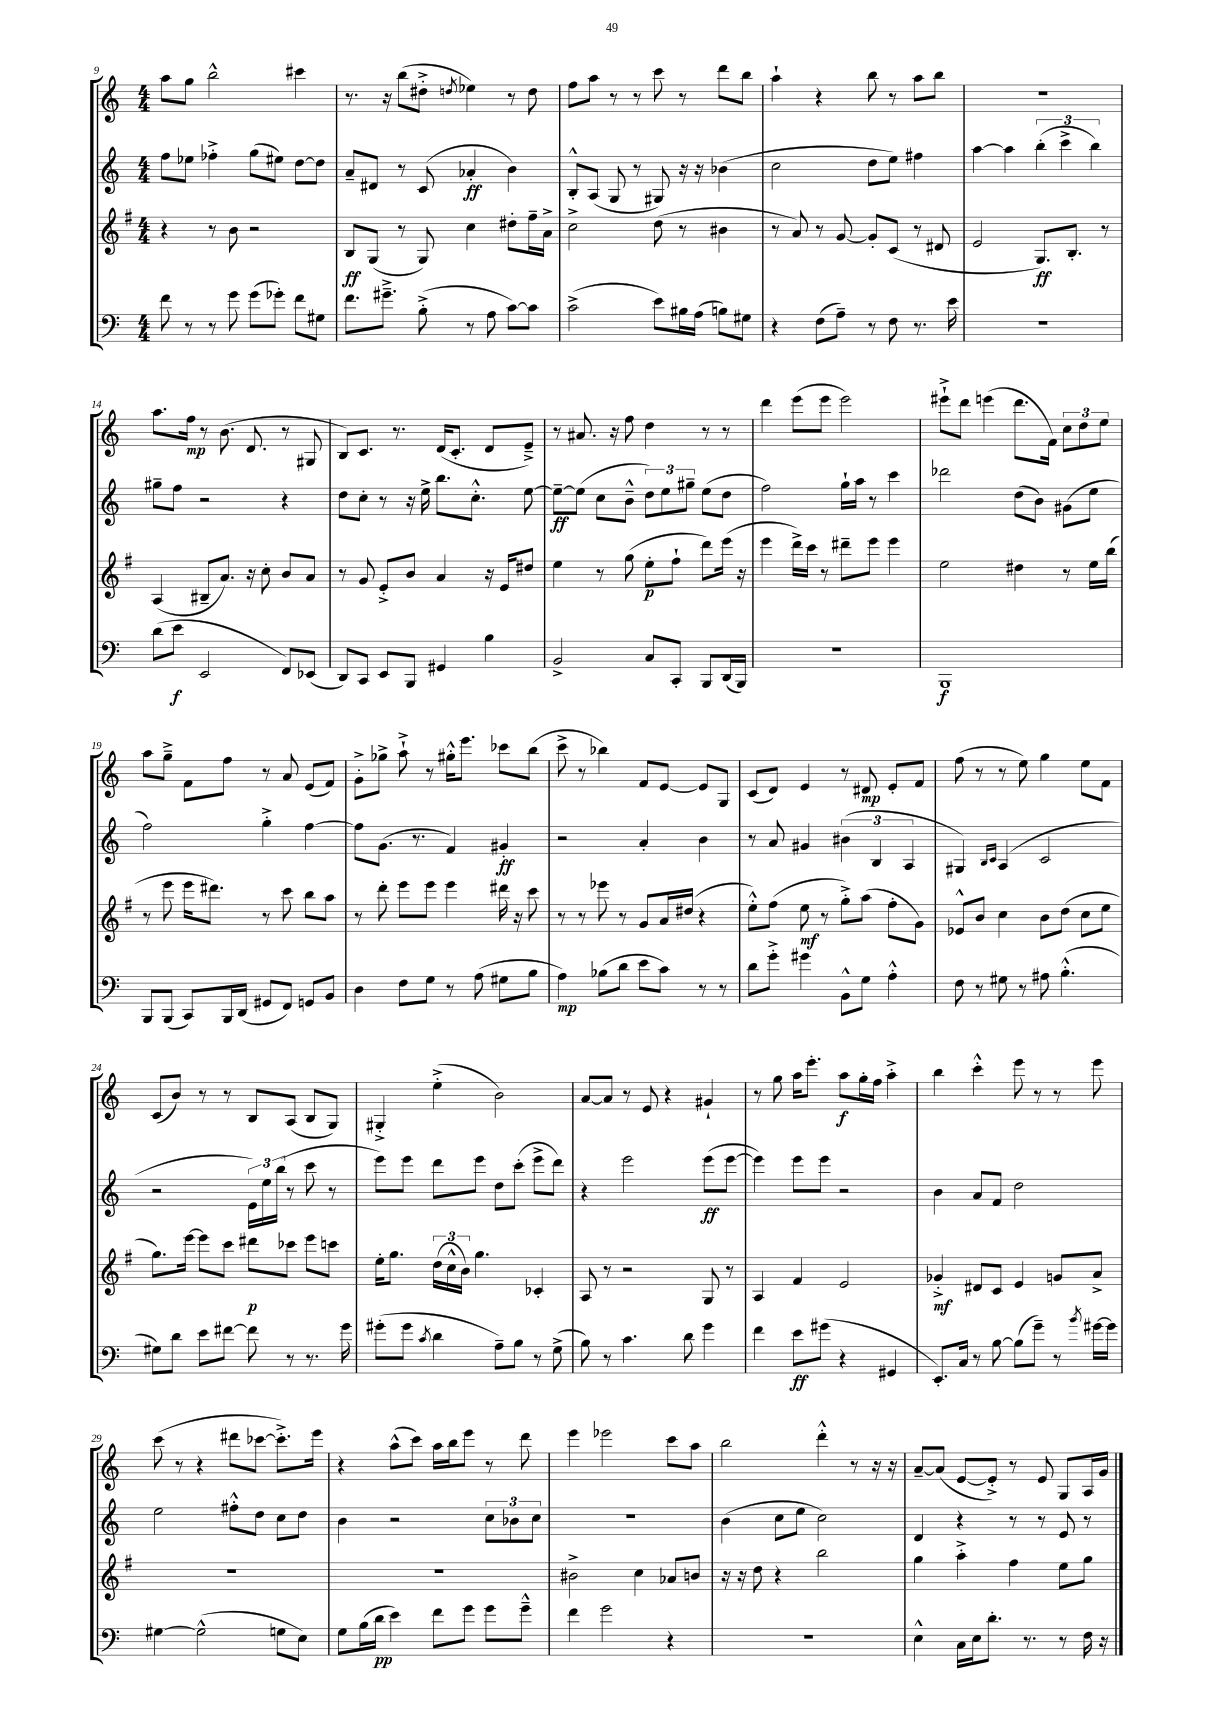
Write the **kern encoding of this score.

**kern	**dynam	**kern	**dynam	**kern	**dynam	**kern	**dynam
*part4	*part4	*part3	*part3	*part2	*part2	*part1	*part1
*staff4	*staff4	*staff3	*staff3	*staff2	*staff2	*staff1	*staff1
*clefF4	*	*clefG2	*	*clefG2	*	*clefG2	*
*k[]	*	*k[f#]	*	*k[]	*	*k[]	*
*M4/4	*	*M4/4	*	*M4/4	*	*M4/4	*
=9	=9	=9	=9	=9	=9	=9	=9
8f\	.	4r	.	8ff\L	.	8aa\L	.
8r	.	.	.	8ee-X\J	.	8gg\J	.
8r	.	8r	.	4ff-X'^\	.	2bb^^\	.
8g\	.	8b\	.	.	.	.	.
(8g\L	.	2r	.	(8gg\L	.	.	.
8g-X'\J)	.	.	.	8ee#X\J)	.	.	.
8f\L	.	.	.	[8dd\L	.	4ccc#X\	.
8G#X\J	.	.	.	8dd\J]	.	.	.
=10	=10	=10	=10	=10	=10	=10	=10
8.f\L	.	8B/L	ff	8a~/L	.	8.r	.
.	.	(8G/J	.	8d#X/J	.	.	.
8.g#X~^\J	.	.	.	.	.	16r	.
.	.	8r	.	8r	.	(8bb\L	.
(8B'^\	.	8G/)	.	(8c/	.	8dd#X'^\J	.
.	.	.	.	.	.	8qddn/	.
8r	.	4cc\	.	4a-X'/	ff	4ee-X\)	.
8A\	.	.	.	.	.	.	.
[8c\L)	.	8dd#X'\L	.	4b\)	.	8r	.
8c\J]	.	16ff#~\L	.	.	.	8dd\	.
.	.	16a^\JJ	.	.	.	.	.
=11	=11	=11	=11	=11	=11	=11	=11
(2c^\	.	2cc^\	.	8B'^^/L	.	8ff\L	.
.	.	.	.	(8A/J	.	8aa\J	.
.	.	.	.	8G/	.	8r	.
.	.	.	.	8r	.	8r	.
8e\L)	.	(8dd\	.	8G#X/)	.	8ccc\	.
16B#X\L	.	8r	.	16r	.	8r	.
(16A\JJ	.	.	.	16r	.	.	.
8Bn\L)	.	4b#X\	.	(4b-X\	.	8ddd\L	.
8G#X\J	.	.	.	.	.	8bb\J	.
=12	=12	=12	=12	=12	=12	=12	=12
4r	.	8r	.	2cc\	.	4aa`\	.
.	.	8a/)	.	.	.	.	.
(8F\L	.	8r	.	.	.	4r	.
8A~\J)	.	[8g/	.	.	.	.	.
8r	.	8g'/L]	.	8dd\L	.	8bb\	.
8F\	.	(8c/J	.	8ee\J)	.	8r	.
8.r	.	8r	.	4ff#X\	.	8aa\L	.
.	.	8d#X/	.	.	.	8bb\J	.
16e\	.	.	.	.	.	.	.
=13	=13	=13	=13	=13	=13	=13	=13
1r	.	2e/	.	[4aa\	.	1r	.
.	.	.	.	4aa\]	.	.	.
.	.	8.G/L)	ff	(6bb'\	.	.	.
.	.	.	.	6ccc^\	.	.	.
.	.	8.B'/J	.	.	.	.	.
.	.	.	.	6bb\)	.	.	.
.	.	8r	.	.	.	.	.
!!LO:LB:g=z
=14	=14	=14	=14	=14	=14	=14	=14
(8d\L	.	(4A/	.	8gg#X~\L	.	8.aa\L	.
8e\J	f	.	.	8ff\J	.	.	.
.	.	.	.	.	.	16ff\Jk	mp
2EE/	.	8B#X~/L	.	2r	.	8r	.
.	.	8.a/J)	.	.	.	(8.b\	.
.	.	16r	.	.	.	8.d/	.
.	.	8cc'\	.	.	.	.	.
8FF/L)	.	8b/L	.	4r	.	8r	.
(8EE-X/J	.	8a/J	.	.	.	8G#X/	.
=15	=15	=15	=15	=15	=15	=15	=15
8DD/L)	.	8r	.	8dd\L	.	8B/L)	.
8CC/J	.	8g/	.	8cc'\J	.	8.c/J	.
8EE/L	.	8e'^/L	.	8r	.	.	.
.	.	.	.	.	.	8.r	.
8BBB/J	.	8b/J	.	16r	.	.	.
.	.	.	.	16ee^\	.	.	.
4GG#X/	.	4a/	.	8.bb\L	.	(16d/KL	.
.	.	.	.	.	.	8.c'/J	.
.	.	.	.	8.cc'^^\J	.	.	.
4B\	.	16r	.	.	.	8d/L	.
.	.	16e/KL	.	.	.	.	.
.	.	8dd#X/J	.	[8ee\	.	8e~^/J)	.
=16	=16	=16	=16	=16	=16	=16	=16
2BB^/	.	4ee\	.	8ee~\L_	ff	8r	.
.	.	.	.	(8ee\J]	.	8.a#X/	.
.	.	8r	.	8cc\L	.	.	.
.	.	.	.	.	.	16r	.
.	.	(8gg\	.	8b~^^\J	.	8ff\	.
8C/L	.	8ee'\L	p	12dd\L)	.	4dd\	.
.	.	.	.	12ee\	.	.	.
8CC'/J	.	8ff#`\J	.	.	.	.	.
.	.	.	.	12gg#X~\J	.	.	.
8BBB/L	.	8ddd\L)	.	(8ee\L	.	8r	.
(16DD/L	.	(16eee\Jk	.	8dd\J	.	8r	.
16BBB/JJ)	.	16r	.	.	.	.	.
=17	=17	=17	=17	=17	=17	=17	=17
1r	.	4eee\	.	2ff\)	.	4ddd\	.
.	.	16ddd^\LL)	.	.	.	(8eee\L	.
.	.	16ccc\JJ	.	.	.	.	.
.	.	8r	.	.	.	8eee\J	.
.	.	8ddd#X~\L	.	16gg`\LL	.	2eee\)	.
.	.	.	.	16aa\JJ	.	.	.
.	.	8eee\J	.	8r	.	.	.
.	.	4eee\	.	4ccc\	.	.	.
=18	=18	=18	=18	=18	=18	=18	=18
1BBB	f	2ee\	.	2ddd-X\	.	8eee#X`^\L	.
.	.	.	.	.	.	8ddd\J	.
.	.	.	.	.	.	(4eeen\	.
.	.	4dd#X\	.	(8dd\L	.	8.ddd\L	.
.	.	.	.	8b\J)	.	.	.
.	.	.	.	.	.	16f\Jk)	.
.	.	8r	.	(8g#X\L	.	12cc\L	.
.	.	.	.	.	.	12dd\	.
.	.	16ee\LL	.	8ee\J	.	.	.
.	.	.	.	.	.	12ee\J	.
.	.	(16bb\JJ	.	.	.	.	.
!!LO:LB:g=z
=19	=19	=19	=19	=19	=19	=19	=19
8BBB/L	.	8r	.	2ff\)	.	8aa\L	.
(8BBB/J	.	8eee\	.	.	.	8gg~^\J	.
8CC/L)	.	16eee\KL	.	.	.	8f\L	.
.	.	8.ddd#X\J)	.	.	.	.	.
16BBB/L	.	.	.	.	.	8ff\J	.
(16DD/JJ	.	.	.	.	.	.	.
8GG#X/L	.	8r	.	4gg'^\	.	8r	.
8FF/J)	.	8ccc\	.	.	.	8a/	.
8GGn/L	.	8bb\L	.	[4ff\	.	(8e/L	.
8BB/J	.	8aa\J	.	.	.	8f/J)	.
=20	=20	=20	=20	=20	=20	=20	=20
4D\	.	8r	.	8ff\L]	.	8g'^\L	.
.	.	8ddd'\	.	(8.g\J	.	8gg-X^\J	.
8F\L	.	8eee\L	.	.	.	8aa`^\	.
.	.	.	.	8.r	.	.	.
8G\J	.	8eee\J	.	.	.	8r	.
8r	.	4eee\	.	4f/)	.	16gg#X'^^\KL	.
.	.	.	.	.	.	8.eee\J	.
(8A\	.	.	.	.	.	.	.
8G#X\L	.	16ddd#X\	.	4g#X'/	ff	8ccc-X\L	.
.	.	16r	.	.	.	.	.
8B\J	.	8ccc\	.	.	.	(8bb\J	.
=21	=21	=21	=21	=21	=21	=21	=21
4A\)	mp	8r	.	2r	.	8ccc^\	.
.	.	8r	.	.	.	8r	.
(8B-X\L	.	8eee-X\	.	.	.	4bb-X\)	.
8d\J	.	8r	.	.	.	.	.
8e\L	.	8g/L	.	4a'/	.	8f/L	.
8c\J)	.	16a/L	.	.	.	[8e/J	.
.	.	(16dd#X/JJ	.	.	.	.	.
8r	.	4r	.	4b\	.	8e/L]	.
8r	.	.	.	.	.	8G/J	.
=22	=22	=22	=22	=22	=22	=22	=22
8d\L	.	8ee'^^\L)	.	8r	.	(8c/L	.
8g'^\J	.	(8ff#\J	.	8a/	.	8d/J)	.
4g#X\	.	8ee\	mf	4g#X/	.	4e/	.
.	.	8r	.	.	.	.	.
8BB^^\L	.	8gg'^\L)	.	(6b#X\	.	8r	.
8G\J	.	(8aa\J	.	.	.	8d#X/	mp
.	.	.	.	6B/	.	.	.
4A'^^\	.	8ff#'\L	.	.	.	8e'/L	.
.	.	.	.	6A/	.	.	.
.	.	8g\J)	.	.	.	8f/J	.
=23	=23	=23	=23	=23	=23	=23	=23
8F\	.	8e-X^^/L	.	4G#X/)	.	(8ff\	.
8r	.	8b/J	.	.	.	8r	.
.	.	.	.	16qqB/LL	.	.	.
.	.	.	.	16qqc/JJ	.	.	.
8G#X\	.	4cc\	.	(4A/	.	8r	.
8r	.	.	.	.	.	8ee\)	.
8A#X\	.	8b\L	.	2c/	.	4gg\	.
(4.B'^^\	.	(8dd\J	.	.	.	.	.
.	.	8cc\L	.	.	.	8ee\L	.
.	.	8ee\J	.	.	.	8f\J	.
!!LO:LB:g=z
=24	=24	=24	=24	=24	=24	=24	=24
8G#X\L)	.	8.gg\L)	.	2r	.	(8c/L	.
8d\J	.	.	.	.	.	8b/J)	.
.	.	[16eee\Jk	.	.	.	.	.
8e\L	.	8eee\L]	.	.	.	8r	.
[8f#X\J	.	8ccc\J	.	.	.	8r	.
8f#\]	.	8ddd#X\L	p	24e\LL)	.	8B/L	.
.	.	.	.	24ee\	.	.	.
.	.	.	.	(24bb\JJ	.	.	.
8r	.	8ccc-X\J	.	8r	.	(8A/J	.
8.r	.	8eee\L	.	8ccc\	.	8B/L	.
.	.	8cccn\J	.	8r	.	8G/J)	.
16g\	.	.	.	.	.	.	.
=25	=25	=25	=25	=25	=25	=25	=25
(8g#X'\L	.	16ee'\KL	.	8eee\L)	.	4G#X'^/	.
.	.	8.gg\J	.	.	.	.	.
8g#\J	.	.	.	8eee\J	.	.	.
8qc/	.	.	.	.	.	.	.
4d\	.	(24dd\LL	.	8ddd\L	.	(4ee'^\	.
.	.	24cc^^\	.	.	.	.	.
.	.	24b\JJ)	.	.	.	.	.
.	.	4.gg\	.	8eee\J	.	.	.
8A~\L)	.	.	.	8dd\L	.	2b\)	.
8B\J	.	.	.	(8ccc'\J	.	.	.
8r	.	4c-X'/	.	8eee^\L	.	.	.
(8G^\	.	.	.	8ddd\J)	.	.	.
=26	=26	=26	=26	=26	=26	=26	=26
8B\)	.	8A/	.	4r	.	[8a/L	.
8r	.	8r	.	.	.	8a/J]	.
4.c\	.	2r	.	2eee\	.	8r	.
.	.	.	.	.	.	8e/	.
.	.	.	.	.	.	4r	.
8d\	.	.	.	.	.	.	.
4g\	.	8G/	.	(8eee\L	ff	4g#X`/	.
.	.	8r	.	[8eee\J	.	.	.
=27	=27	=27	=27	=27	=27	=27	=27
4f\	.	4A/	.	4eee\])	.	8r	.
.	.	.	.	.	.	8gg\	.
8e\L	ff	4f#/	.	8eee\L	.	16aa\KL	.
.	.	.	.	.	.	8.eee'\J	.
(8g#X\J	.	.	.	8eee\J	.	.	.
4r	.	2e/	.	2r	.	8aa\L	f
.	.	.	.	.	.	16gg'\L	.
.	.	.	.	.	.	16ff\JJ	.
4GG#X/	.	.	.	.	.	4aa'^\	.
=28	=28	=28	=28	=28	=28	=28	=28
8.EE'/L)	.	4g-X'^/	mf	4b\	.	4bb\	.
16C/Jk	.	.	.	.	.	.	.
8r	.	8d#X/L	.	8a/L	.	4ccc'^^\	.
[8B\	.	8c/J	.	8f/J	.	.	.
(8B\L]	.	4e/	.	2dd\	.	8eee\	.
8g~\J)	.	.	.	.	.	8r	.
8r	.	8gn/L	.	.	.	8r	.
8qb/	.	.	.	.	.	.	.
[16g#X\LL	.	8a^/J	.	.	.	8eee\	.
16g#\JJ]	.	.	.	.	.	.	.
!!LO:LB:g=z
=29	=29	=29	=29	=29	=29	=29	=29
[4G#X\	.	1r	.	2ee\	.	(8ccc\	.
.	.	.	.	.	.	8r	.
(2G#^^\]	.	.	.	.	.	4r	.
.	.	.	.	8ff#X'^^\L	.	8ddd#X\L	.
.	.	.	.	8dd\J	.	[8ccc-X\J	.
8Gn\L	.	.	.	8cc\L	.	8.ccc-'^\L])	.
8E\J)	.	.	.	8dd\J	.	.	.
.	.	.	.	.	.	16eee\Jk	.
=30	=30	=30	=30	=30	=30	=30	=30
8G\L	.	1r	.	4b\	.	4r	.
(16B\L	.	.	.	.	.	.	.
16d\JJ	pp	.	.	.	.	.	.
4e\)	.	.	.	2r	.	(8aa^^\L	.
.	.	.	.	.	.	8ccc\J)	.
8f\L	.	.	.	.	.	16aa\LL	.
.	.	.	.	.	.	16bb\J	.
8g\J	.	.	.	.	.	8eee\J	.
8g\L	.	.	.	12cc\L	.	8r	.
.	.	.	.	12b-X\	.	.	.
8g~^^\J	.	.	.	.	.	8ddd\	.
.	.	.	.	12cc\J	.	.	.
=31	=31	=31	=31	=31	=31	=31	=31
4f\	.	2b#X^\	.	1r	.	4eee\	.
2g\	.	.	.	.	.	2eee-X\	.
.	.	4cc\	.	.	.	.	.
4r	.	8a-X/L	.	.	.	8ccc\L	.
.	.	8bn/J	.	.	.	8aa\J	.
=32	=32	=32	=32	=32	=32	=32	=32
1r	.	16r	.	(4b\	.	2bb\	.
.	.	16r	.	.	.	.	.
.	.	8dd\	.	.	.	.	.
.	.	4r	.	8cc\L	.	.	.
.	.	.	.	8ee\J	.	.	.
.	.	2bb\	.	2cc\)	.	4ddd'^^\	.
.	.	.	.	.	.	8r	.
.	.	.	.	.	.	16r	.
.	.	.	.	.	.	16r	.
=33	=33	=33	=33	=33	=33	=33	=33
4E^^\	.	4gg\	.	4d/	.	[8a~/L	.
.	.	.	.	.	.	(8a/J]	.
16C\LL	.	4aa'^\	.	4r	.	[8e/L	.
16E\J	.	.	.	.	.	.	.
8.d'\J	.	.	.	.	.	8e'^/J])	.
.	.	4ff#\	.	8r	.	8r	.
8.r	.	.	.	.	.	.	.
.	.	.	.	8r	.	8e/	.
8r	.	8ee\L	.	8e/	.	8G/L	.
16F\	.	8gg\J	.	8r	.	16A/L	.
16r	.	.	.	.	.	16g/JJ	.
==	==	==	==	==	==	==	==
*-	*-	*-	*-	*-	*-	*-	*-
